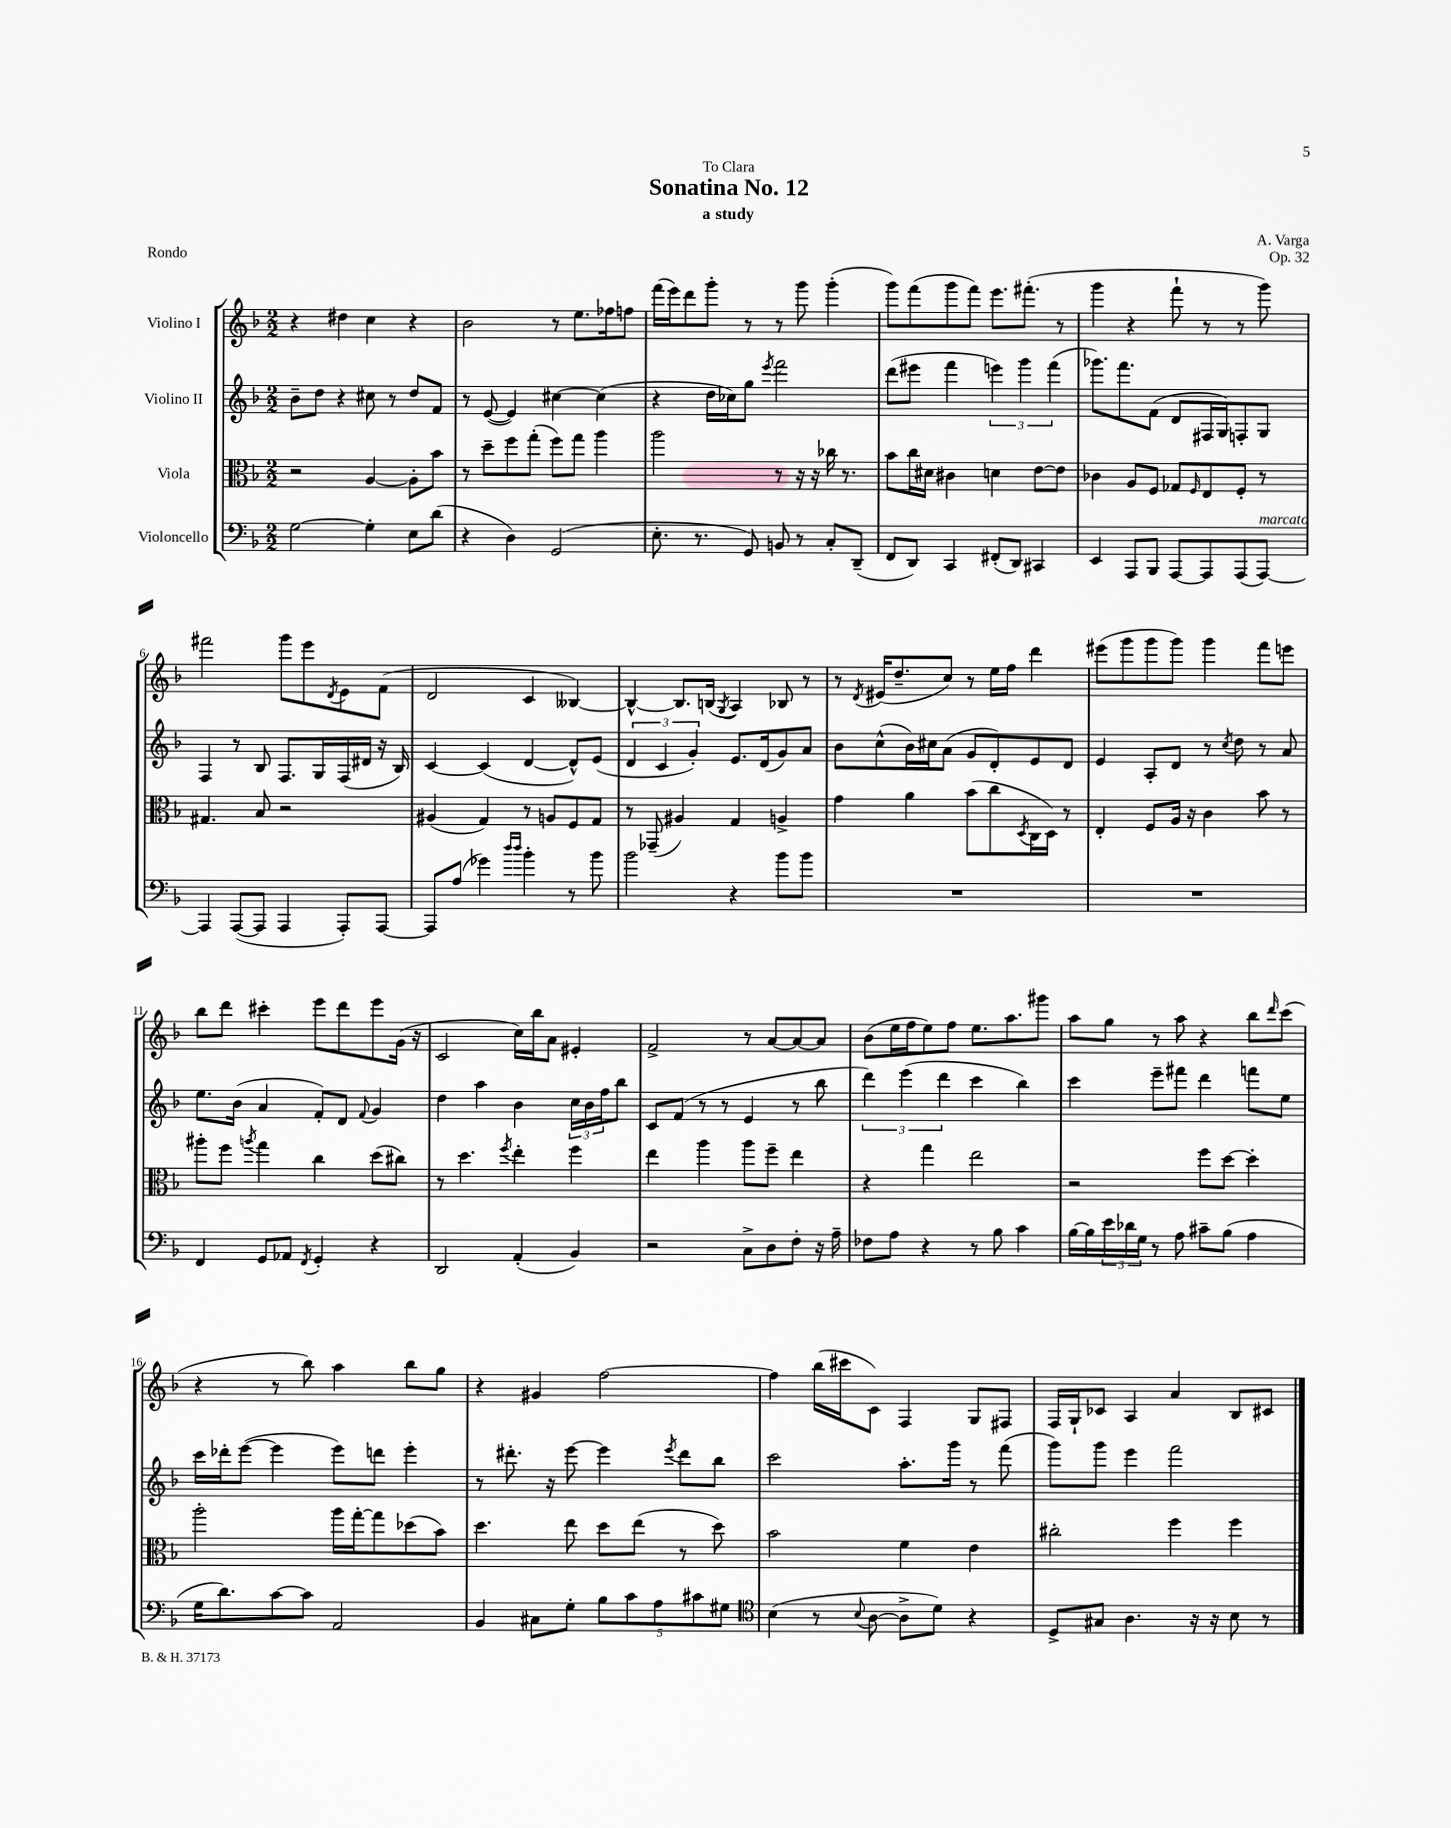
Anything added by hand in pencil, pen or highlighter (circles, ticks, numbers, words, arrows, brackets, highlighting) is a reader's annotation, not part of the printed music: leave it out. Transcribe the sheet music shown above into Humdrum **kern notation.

**kern	**kern	**kern	**kern
*staff4	*staff3	*staff2	*staff1
*clefF4	*clefC3	*clefG2	*clefG2
*k[b-]	*k[b-]	*k[b-]	*k[b-]
*M2/2	*M2/2	*M2/2	*M2/2
[2G	2r	8b-~	4r
.	.	8dd	.
.	.	4r	4dd#
4G']	[4A	8cc#	4cc
.	.	8r	.
8E	8A']	8dd	4r
(8d	8b-	8f	.
=	=	=	=
4r	8r	8r	2b-
.	8dd~	([8e	.
4D)	8ff	4e])	.
.	(8gg'	.	.
(2GG	8ff)	[4cc#	8r
.	8gg	.	8.ee
.	4aa	(4cc#]	.
.	.	.	16ff-
.	.	.	8ff
=	=	=	=
8.E'	2aa	4r	(16fff
.	.	.	16eee)
.	.	.	8ddd
8.r	.	.	.
.	.	16dd	8ggg'
.	.	16cc-)	.
8GG)	.	8gg	8r
.	.	8qeee	.
8BB	8r	2fff	8r
8r	16r	.	8ggg
.	16r	.	.
8C'	16cc-	.	(4ggg'
.	8.r	.	.
(8DD~	.	.	.
=	=	=	=
8FF	8b-	(8ddd	8ggg)
8DD)	16cc	8eee#	(8fff
.	16d#	.	.
4CC	4c#	4fff	8ggg
.	.	.	8fff)
(8FF#'	4d	6eee)	8.eee
8DD)	.	.	.
.	.	6ggg	.
.	.	.	(8.fff#'
4CC#	[8e	.	.
.	.	(6fff	.
.	8e]	.	8r
=	=	=	=
4EE	4c-	8.ggg-)	4ggg
.	.	8.fff	.
8AAA	8A	.	4r
8BBB-	8F	(8f	.
[8AAA	8G-	8d	8fff`
.	16qqF	.	.
8AAA]	8E	16F#	8r
.	.	16G)	.
(8AAA	8F'	8F'	8r
[8AAA)	8r	8G	8ggg)
=	=	=	=
4AAA]	4.G#	4F	2fff#
([8AAA	.	8r	.
8AAA]	8B-	8B-	.
4AAA	2r	8.F	8ggg
.	.	.	8eee
.	.	16G	.
.	.	.	8qd
8AAA')	.	(16F	8e
.	.	16d#	.
[8AAA	.	16r	(8f
.	.	16B-)	.
=	=	=	=
8AAA]	(4A#	[4c	2d
(8A	.	.	.
4g-)	4G)	(4c]	.
16qqdd	.	.	.
16qqdd	.	.	.
4b-'	8r	[4d	4c
.	8A	.	.
8r	8F	8d^^])	[4B--)
8b-	8G	(8e	.
=	=	=	=
2b-	8r	6d	4B--^^_
.	(8GG-~	.	.
.	.	6c	.
.	4A#)	.	8.B--]
.	.	6g')	.
.	.	.	(16B
.	.	.	8qG
4r	4G	8.e	4A)
.	.	(16d	.
8b-	4A^	8g)	8B-
8b-	.	8a	8r
=	=	=	=
1r	4g	8b-	8r
.	.	.	8qd
.	.	(8cc^^	(16e#
.	.	.	8.dd~
.	4a	16b-)	.
.	.	16cc#	.
.	.	(8a	8cc)
.	(8b-	8g	8r
.	8cc	8d')	16ee
.	.	.	16ff
.	8qD	.	.
.	16C	8e	4ddd
.	16D)	.	.
.	8r	8d	.
=	=	=	=
1r	4E'	4e	(8eee#
.	.	.	8ggg
.	8F	8A'	8ggg
.	16A	8d	8ggg)
.	16r	.	.
.	4c	8r	4ggg
.	.	8qcc	.
.	.	8dd	.
.	8b-	8r	8fff
.	8r	8a	8eee
=	=	=	=
4FF	8aa#'	8.ee	8bb-
.	8ff	.	8ddd
.	.	(16b-	.
.	8qaa	.	.
8GG	4gg	4a	4ccc#'
8AA-	.	.	.
8qFF	.	.	.
4GG'	4cc	8f')	8eee
.	.	8d	8ddd
.	.	8qqf	.
4r	(8dd	4g	8eee
.	8cc#)	.	(16g
.	.	.	16r
=	=	=	=
2DD	8r	4dd	2c
.	4.dd	.	.
.	.	4aa	.
.	8qff	.	.
(4AA'	4ee'	4b-	16cc)
.	.	.	16bb-
.	.	.	8a
4BB-)	4ff	24cc	4e#'
.	.	24b-	.
.	.	24ff	.
.	.	8bb-	.
=	=	=	=
2r	4ee	8c	2f^
.	.	(8f	.
.	4aa	8r	.
.	.	8r	.
8C^	8aa	4e	8r
8D	8ff~	.	[8a
8F'	4ee	8r	8a_
16r	.	8bb-	8a]
16A~	.	.	.
=	=	=	=
8F-	4r	6ddd)	(8b-
8A	.	.	16ee
.	.	(6eee	.
.	.	.	16ff
4r	4gg	.	8ee)
.	.	6ddd	.
.	.	.	8ff
8r	2ee	4ccc	8.ee
8B-	.	.	.
.	.	.	8.aa
4c	.	4bb-)	.
.	.	.	8ggg#
=	=	=	=
[16B-	2r	4ccc	8aa
16B-]	.	.	.
24e	.	.	8gg
24d-	.	.	.
24G	.	.	.
8r	.	8eee~	8r
8A	.	8fff#	8aa
8c#~	8ff	4ddd	4r
(8B-	[8dd	.	.
4A	4dd']	8fff	8bb-
.	.	.	16qqddd
.	.	8ee	(8ccc
=	=	=	=
16G	2aa'	16ccc	4r
8.d)	.	16ddd-'	.
.	.	([8eee	.
[8c	.	4eee]	8r
8c]	.	.	8bb-)
2AA	16aa	8eee)	4aa
.	[16gg'	.	.
.	8gg]	8ddd	.
.	(8dd-	4eee'	8bb-
.	8b-)	.	8gg
=	=	=	=
4BB-	4.dd	8r	4r
.	.	8.ddd#'	.
8C#	.	.	4g#
.	.	16r	.
8G'	8ee	[8eee	.
10B-	8dd	4eee]	[2ff
10c	.	.	.
.	(8ee	.	.
10A	.	.	.
.	.	8qeee	.
.	8r	8ddd#	.
10c#	.	.	.
.	8dd)	8bb-	.
10G#	.	.	.
=	=	=	=
*clefC4	*	*	*
(4B-	2b-	2ccc	4ff]
8r	.	.	(16bb-
.	.	.	16ccc#
8qqB-	.	.	.
[8A	.	.	8c)
8A^]	4f	8.aa'	4F
8d)	.	.	.
.	.	16ggg	.
4r	4e	8r	8G
.	.	(8fff	8F#
=	=	=	=
8D^	2cc#'	8ggg)	16F
.	.	.	16G`
8G#	.	8ggg	8c-
4.A	.	4eee	4A
.	4ff	2fff	4a
16r	.	.	.
16r	.	.	.
8B-	4ff	.	8B-
8r	.	.	8c#
==	==	==	==
*-	*-	*-	*-
